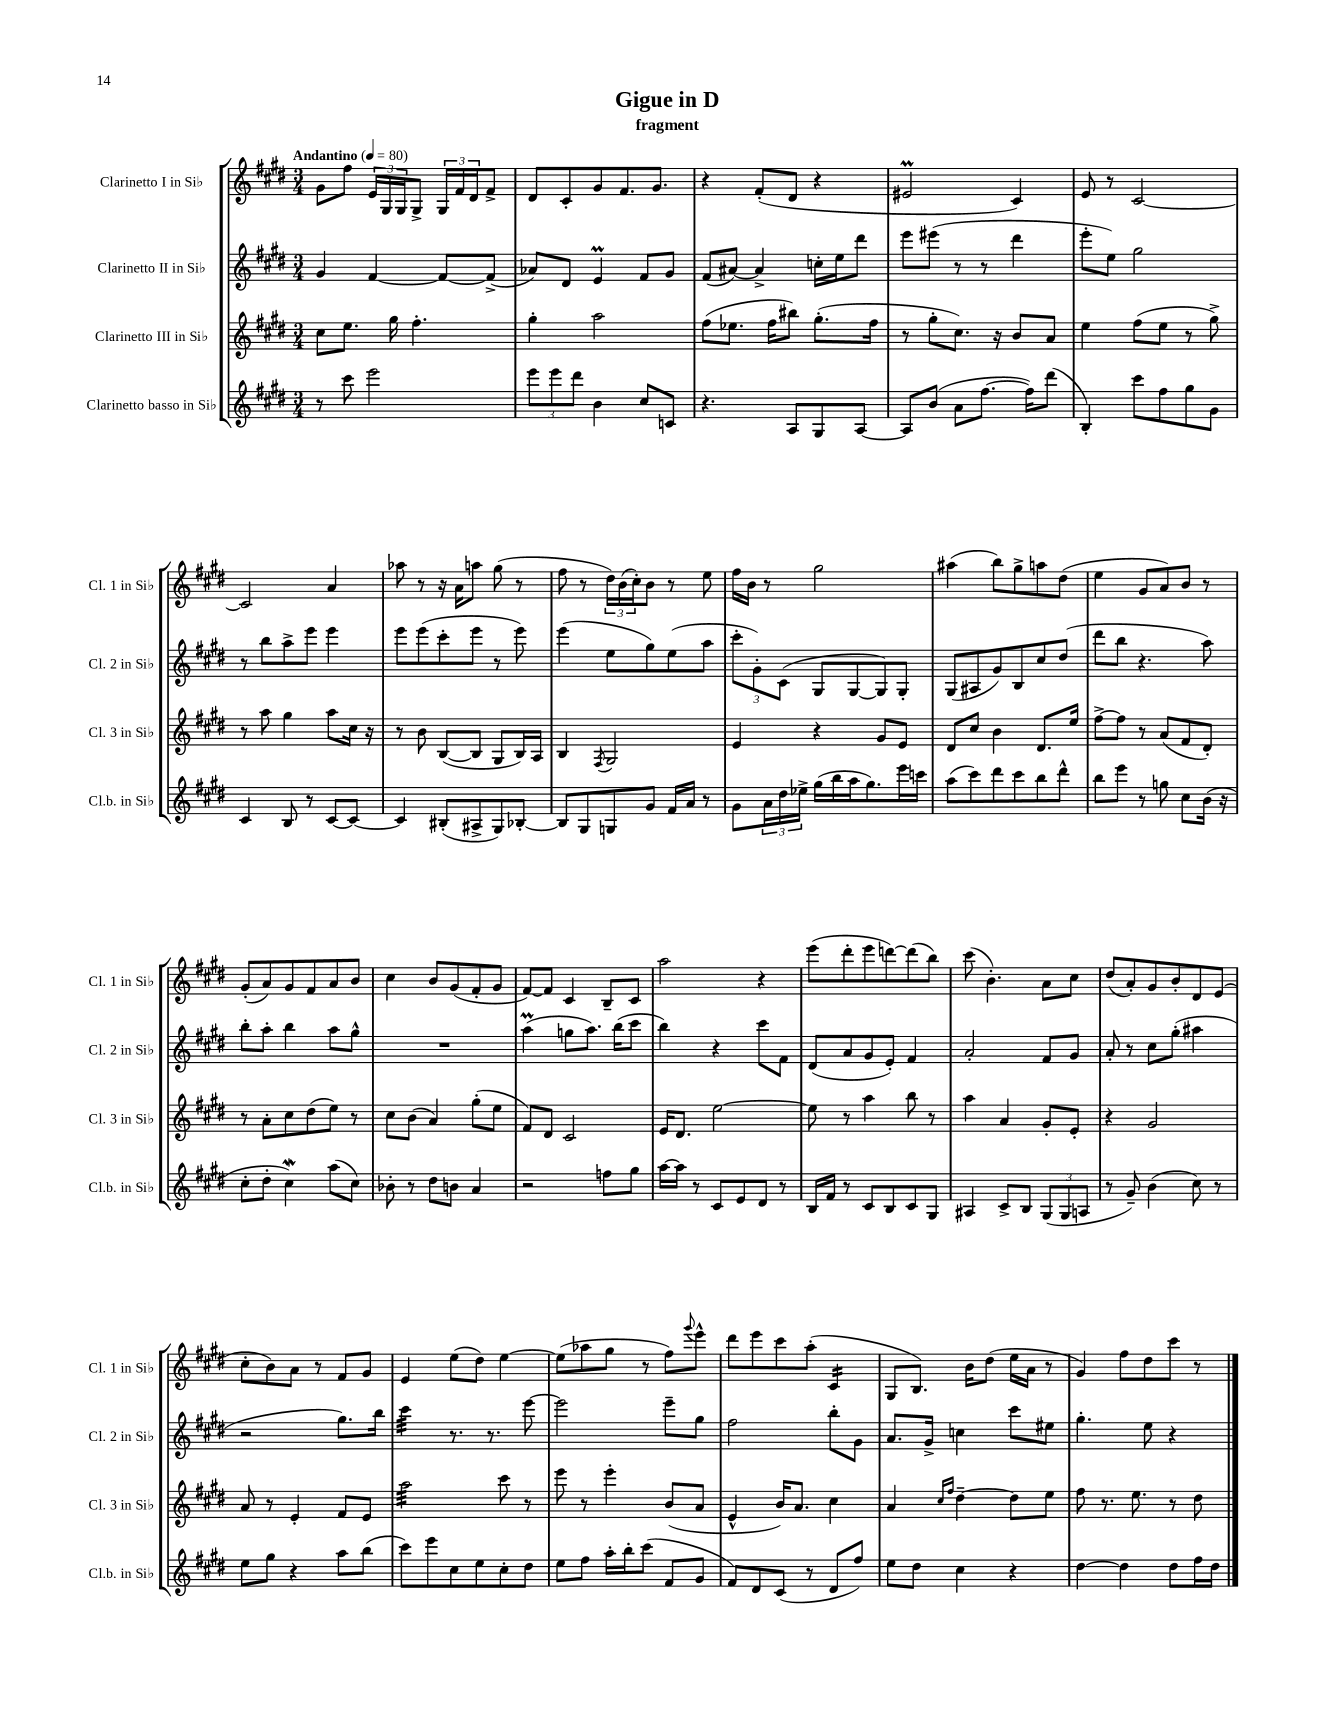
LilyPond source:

\header { title = "Gigue in D" subtitle = "fragment" }
<<
\new StaffGroup <<
\new Staff = "s0" \with { instrumentName = "Clarinetto I in Sib" shortInstrumentName = "Cl. 1 in Sib" } {
    \clef treble \key e \major \numericTimeSignature \time 3/4 \tempo "Andantino" 4 = 80
    gis'8 fis''8 \tuplet 3/2 { e'16 gis16 gis16 } gis8-> \tuplet 3/2 { gis16 fis'16 dis'16 } fis'8-> |
    dis'8 cis'8-. gis'8 fis'8. gis'8. |
    r4 fis'8-.( dis'8 r4 |
    eis'2\prall cis'4) |
    e'8 r8 cis'2~ |
    cis'2 a'4 |
    aes''8 r8 r16 a'16 a''8 gis''8( r8 |
    fis''8 r8 \tuplet 3/2 { dis''16) b'16( cis''16-.) } b'8 r8 e''8 |
    fis''16 b'16 r8 gis''2 |
    ais''4( b''8) gis''8-> a''8 dis''8( |
    e''4 gis'8 a'8) b'8 r8 |
    gis'8-.( a'8) gis'8 fis'8 a'8 b'8 |
    cis''4 b'8 gis'8( fis'8-. gis'8 |
    fis'8~) fis'8 cis'4 b8-- cis'8 |
    a''2 r4 |
    e'''8( dis'''8-. e'''8 d'''8~) d'''8( b''8) |
    cis'''8( b'4.-.) a'8 cis''8 |
    dis''8( a'8-.) gis'8 b'8-. dis'8 e'8( |
    cis''8-. b'8) a'8 r8 fis'8 gis'8 |
    e'4 e''8( dis''8) e''4~ |
    e''8( aes''8 gis''8 r8 fis''8) \appoggiatura { gis'''8 } e'''8-^ |
    dis'''8 e'''8 cis'''8 a''8-.( cis'4:16 |
    gis8 b8.) b'16 dis''8( e''16 a'16 r8 |
    gis'4) fis''8 dis''8 cis'''8 r8 \bar "|." |
}
\new Staff = "s1" \with { instrumentName = "Clarinetto II in Sib" shortInstrumentName = "Cl. 2 in Sib" } {
    \clef treble \key e \major \numericTimeSignature \time 3/4
    gis'4 fis'4~ fis'8~ fis'8->( |
    aes'8) dis'8 e'4\prall fis'8 gis'8 |
    fis'8( ais'8~) ais'4-> c''16-. e''16 dis'''8 |
    e'''8 eis'''8( r8 r8 dis'''4 |
    e'''8-. e''8) gis''2 |
    r8 b''8 a''8-> e'''8 e'''4 |
    e'''8 e'''8( cis'''8-. e'''8 r8 e'''8) |
    e'''4( e''8 gis''8) e''8( a''8 |
    \tuplet 3/2 { cis'''8-. gis'8-.) cis'8( } gis8 gis8~ gis8) gis8-. |
    gis8( ais8 gis'8) b8 cis''8 dis''8( |
    dis'''8 b''8 r4. a''8) |
    b''8-. a''8-. b''4 a''8 gis''8-^ |
    R2. |
    a''4\prall( g''8 a''8.) b''16( cis'''8 |
    b''4) r4 cis'''8 fis'8 |
    dis'8( a'8 gis'8 e'8-.) fis'4 |
    a'2-. fis'8 gis'8 |
    a'8-. r8 cis''8 gis''8-.( ais''4 |
    r2 gis''8.) b''16 |
    cis'''4:32 r8. r8. e'''8~ |
    e'''2 e'''8-- gis''8 |
    fis''2 b''8-. gis'8 |
    a'8. gis'16-> c''4 cis'''8 eis''8 |
    gis''4.-. e''8 r4 \bar "|." |
}
\new Staff = "s2" \with { instrumentName = "Clarinetto III in Sib" shortInstrumentName = "Cl. 3 in Sib" } {
    \clef treble \key e \major \numericTimeSignature \time 3/4
    cis''8 e''8. gis''16 fis''4.-. |
    gis''4-. a''2 |
    fis''8( ees''8. fis''16 bis''8) gis''8.-.( fis''16 |
    r8 gis''8-. cis''8.) r16 b'8 a'8 |
    e''4 fis''8( e''8 r8 gis''8->) |
    r8 a''8 gis''4 a''8 cis''16 r16 |
    r8 b'8 b8~( b8 gis8 b16) a16 |
    b4 \acciaccatura { fis8 } gis2 |
    e'4 r4 gis'8 e'8 |
    dis'8 cis''8 b'4 dis'8. e''16 |
    fis''8~-> fis''8 r8 a'8( fis'8 dis'8-.) |
    r8 a'8-. cis''8 dis''8( e''8) r8 |
    cis''8 b'8( a'4) gis''8-.( e''8 |
    fis'8) dis'8 cis'2 |
    e'16 dis'8. e''2~ |
    e''8 r8 a''4 b''8 r8 |
    a''4 a'4 gis'8-. e'8-. |
    r4 gis'2 |
    a'8 r8 e'4-. fis'8 e'8 |
    a''2:32 cis'''8 r8 |
    e'''8 r8 e'''4-. b'8( a'8 |
    e'4-^ b'16) a'8. cis''4 |
    a'4 \grace { cis''16 fis''16 } dis''4~-- dis''8 e''8 |
    fis''8 r8. e''8. r8 dis''8 \bar "|." |
}
\new Staff = "s3" \with { instrumentName = "Clarinetto basso in Sib" shortInstrumentName = "Cl.b. in Sib" } {
    \clef treble \key e \major \numericTimeSignature \time 3/4
    r8 cis'''8 e'''2 |
    \tuplet 3/2 { e'''8 e'''8 dis'''8 } b'4 cis''8 c'8 |
    r4. a8 gis8 a8~ |
    a8 b'8( a'8 fis''8.~ fis''16) dis'''8( |
    b4-.) cis'''8 fis''8 gis''8 gis'8 |
    cis'4 b8 r8 cis'8~ cis'8~ |
    cis'4 bis8-.( ais8-> gis8) bes8~-. |
    bes8 gis8 g8 gis'8 fis'16 a'16 r8 |
    gis'8 \tuplet 3/2 { a'16 dis''16 ees''16-> } gis''16( b''16 a''16 gis''8.) e'''16 c'''16 |
    a''8( cis'''8) dis'''8 cis'''8 b''8 dis'''8-^ |
    b''8 e'''8 r8 g''8 cis''8 b'16( r16 |
    cis''8-. dis''8-. cis''4\mordent) a''8( cis''8) |
    bes'8-. r8 dis''8 b'8 a'4 |
    r2 f''8 gis''8 |
    a''16~ a''16 r8 cis'8 e'8 dis'8 r8 |
    b16 fis'16 r8 cis'8 b8 cis'8 gis8 |
    ais4 cis'8-> b8 \tuplet 3/2 { gis8( gis8 a8 } |
    r8 gis'8--) b'4( cis''8) r8 |
    e''8 gis''8 r4 a''8 b''8( |
    cis'''8) e'''8 cis''8 e''8 cis''8-. dis''8 |
    e''8 fis''8 a''16-. b''16-. cis'''8( fis'8 gis'8 |
    fis'8) dis'8 cis'8( r8 dis'8 fis''8) |
    e''8 dis''8 cis''4 r4 |
    dis''4~ dis''4 dis''8 fis''16 dis''16 \bar "|." |
}
>>
>>
\layout { \context { \Score \remove "Bar_number_engraver" } }
